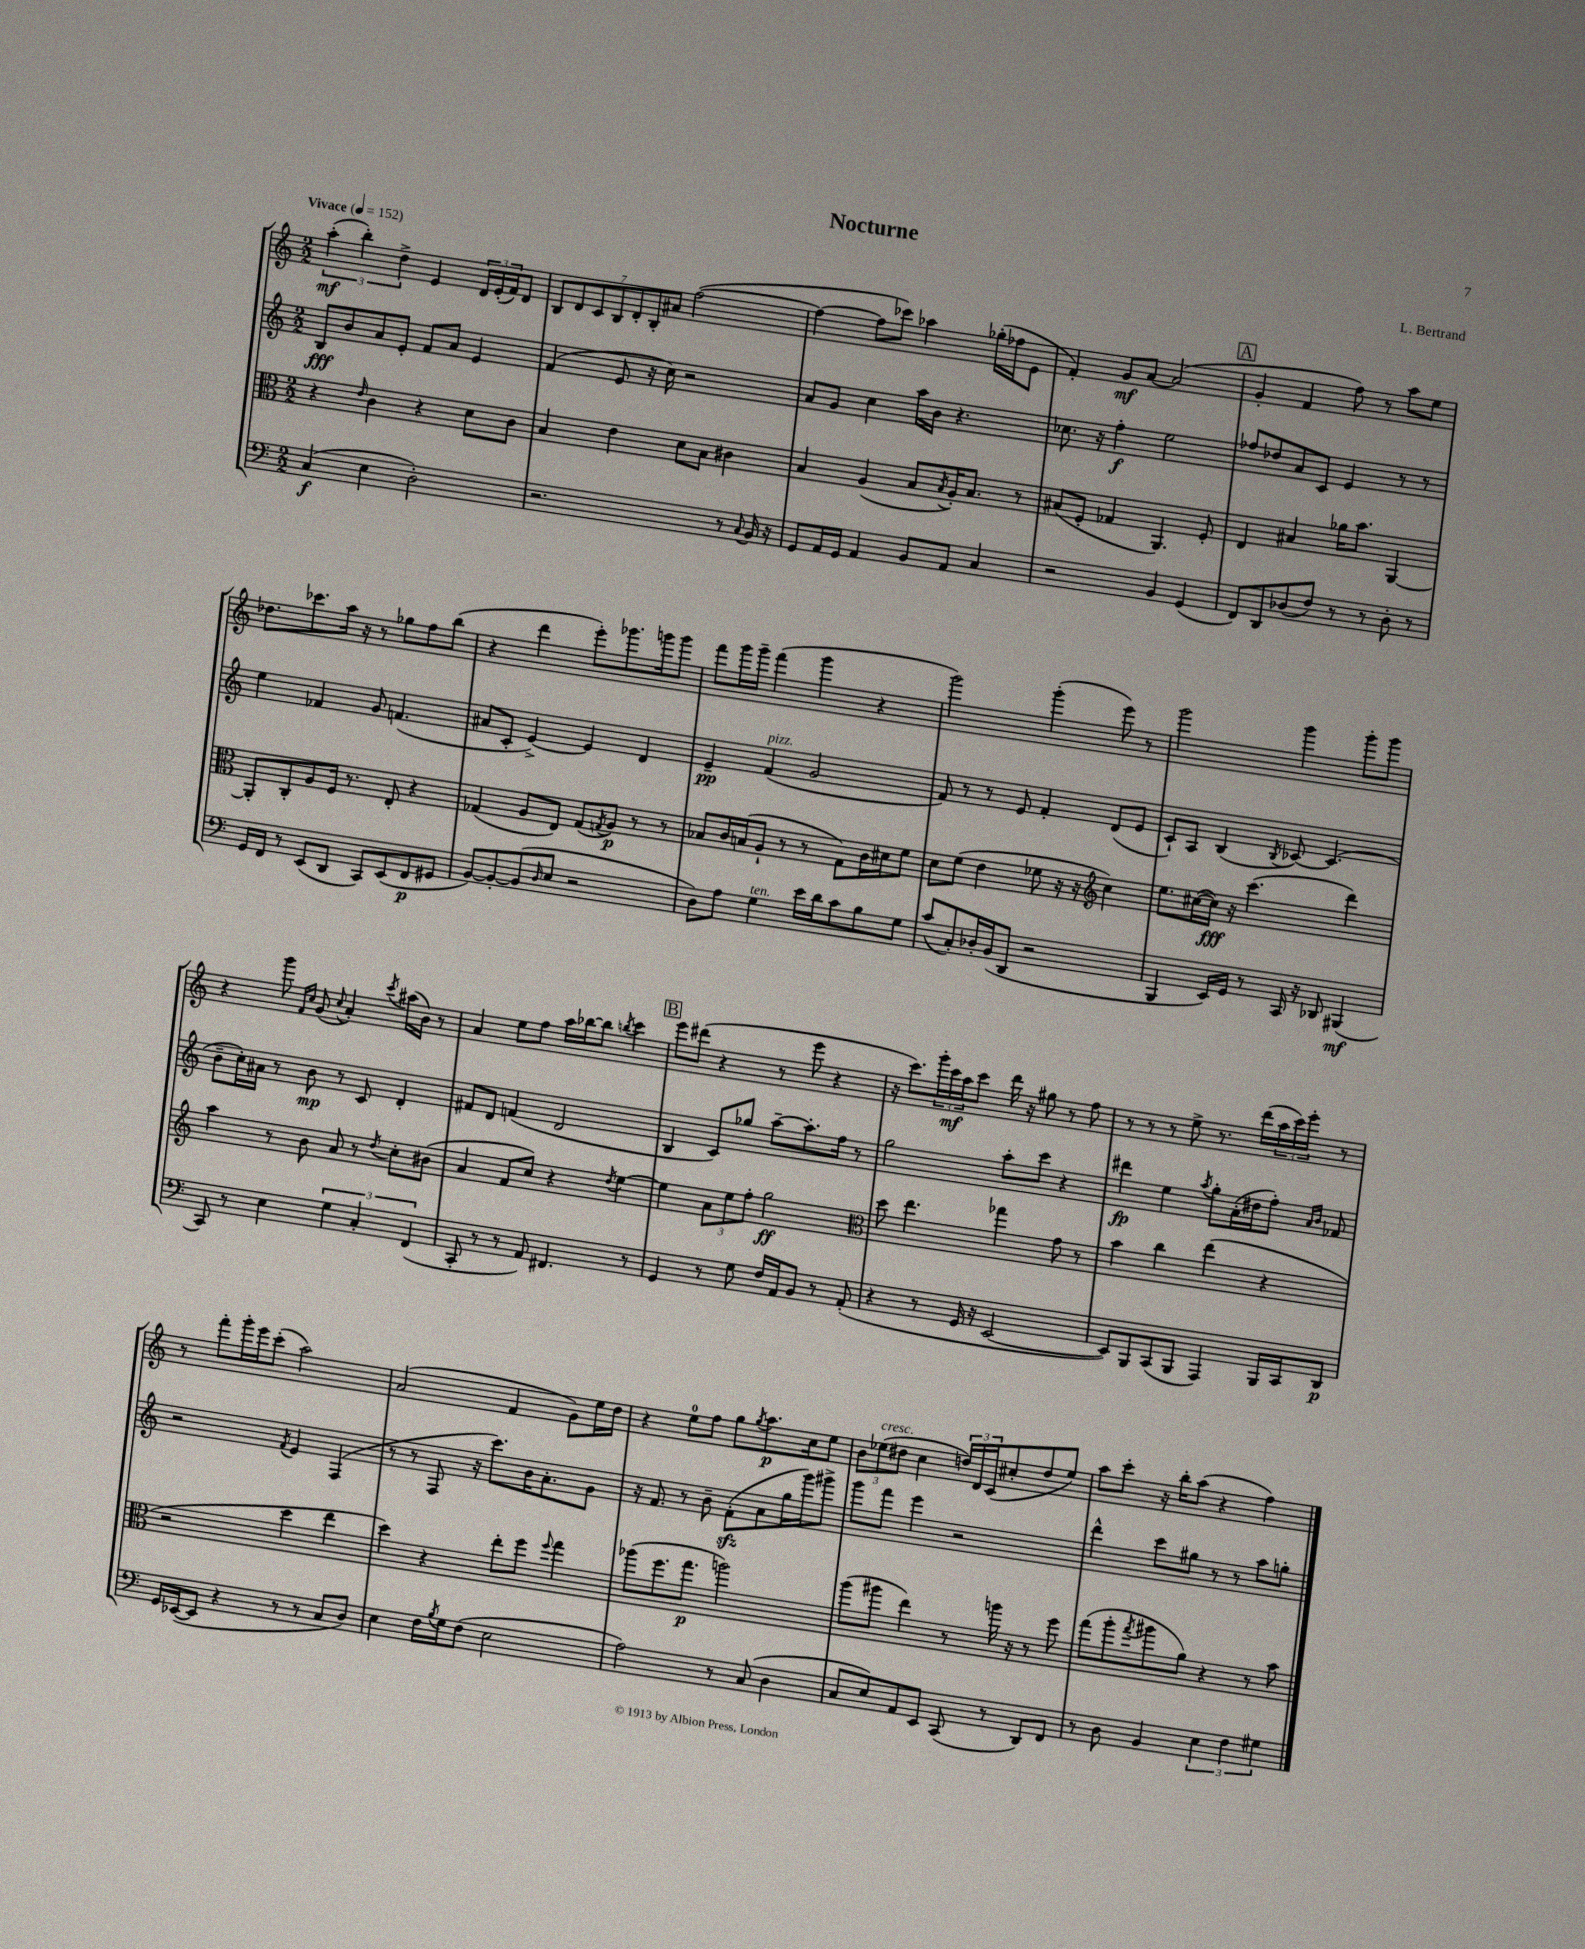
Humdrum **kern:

**kern	**dynam	**kern	**dynam	**kern	**dynam	**kern	**dynam
*part4	*part4	*part3	*part3	*part2	*part2	*part1	*part1
*staff4	*staff4	*staff3	*staff3	*staff2	*staff2	*staff1	*staff1
*clefF4	*	*clefC3	*	*clefG2	*	*clefG2	*
*k[]	*	*k[]	*	*k[]	*	*k[]	*
*M2/2	*	*M2/2	*	*M2/2	*	*M2/2	*
*MM152	*	*MM152	*	*MM152	*	*MM152	*
=1	=1	=1	=1	=1	=1	=1	=1
!	!	!	!	!	!	!LO:TX:a:B:t=Vivace	!
(4C/	f	4r	.	8B/L	fff	(6aa'\	mf
.	.	.	.	8b/	.	.	.
.	.	.	.	.	.	6bb'\)	.
.	.	16qqe/	.	.	.	.	.
4E\	.	4c\	.	8a/	.	.	.
.	.	.	.	.	.	6dd^\	.
.	.	.	.	8e'/J	.	.	.
2D'\)	.	4r	.	8f/L	.	4e/	.
.	.	.	.	8a/J	.	.	.
.	.	8d\L	.	4e/	.	24d/LL	.
.	.	.	.	.	.	(24e'/	.
.	.	.	.	.	.	24f/J)	.
.	.	8c\J	.	.	.	8d/J	.
=2	=2	=2	=2	=2	=2	=2	=2
2.r	.	4B/	.	(4f/	.	14B/L	.
.	.	.	.	.	.	14d/	.
.	.	.	.	.	.	14c/	.
.	.	.	.	.	.	14B/	.
.	.	4e\	.	8e/	.	.	.
.	.	.	.	.	.	14d'/	.
.	.	.	.	.	.	14B'/	.
.	.	.	.	16r	.	.	.
.	.	.	.	.	.	14a#X/J	.
.	.	.	.	16cc\)	.	.	.
.	.	8d\L	.	2r	.	([2ff\	.
.	.	8B\J	.	.	.	.	.
8r	.	4c#X\	.	.	.	.	.
8qqC/	.	.	.	.	.	.	.
16BB/	.	.	.	.	.	.	.
16r	.	.	.	.	.	.	.
=3	=3	=3	=3	=3	=3	=3	=3
8GG/L	.	4B/	.	8a/L	.	4ff\_	.
16AA/L	.	.	.	8g/J	.	.	.
16GG/JJ	.	.	.	.	.	.	.
4AA/	.	(4A/	.	4cc\	.	8ff\L]	.
.	.	.	.	.	.	8ccc-X\J)	.
8BB/L	.	8B/L	.	16aa\LL	.	4aa-X\	.
.	.	.	.	16b\JJ	.	.	.
.	.	8qB/	.	.	.	.	.
8AA/J	.	16A'/K)	.	4.r	.	.	.
.	.	8.B/J	.	.	.	.	.
4C/	.	.	.	.	.	(16gg-X'\LL	.
.	.	.	.	.	.	16ff-X\J	.
.	.	8r	.	.	.	8e\J	.
=4	=4	=4	=4	=4	=4	=4	=4
2r	.	(8B#X/L	.	8.cc-X\	.	4f'/)	.
.	.	8F'/J	.	.	.	.	.
.	.	.	.	16r	.	.	.
.	.	4G-X/	.	4ff'\	f	8g/L	mf
.	.	.	.	.	.	[8a/J	.
4BB/	.	4.AA/)	.	2ee\	.	(2a/]	.
(4GG/	.	.	.	.	.	.	.
.	.	8F'/	.	.	.	.	.
!!LO:REH:place=s1:t=A
=5	=5	=5	=5	=5	=5	=5	=5
8FF/L)	.	4E/	.	8ff-X/L	.	4g'/	.
8DD/	.	.	.	8dd-X/	.	.	.
(8D-X/	.	4B#X/	.	8a/	.	4f/	.
8F/J)	.	.	.	8c/J	.	.	.
8r	.	16a-X\KL	.	4e/	.	8ff\)	.
.	.	8.b\J	.	.	.	.	.
8r	.	.	.	.	.	8r	.
8D-'\	.	[4AA/	.	8r	.	8aa\L	.
8r	.	.	.	8r	.	8ee\J	.
!!LO:LB:g=z
=6	=6	=6	=6	=6	=6	=6	=6
16GG/LL	.	8AA'/L]	.	4ee\	.	8.dd-X\L	.
16FF/JJ	.	.	.	.	.	.	.
8r	.	8C'/	.	.	.	.	.
.	.	.	.	.	.	8.ccc-X\	.
(8EE/L	.	8A/	.	4f-X/	.	.	.
8DD/J	.	16F/Jk	.	.	.	16aa\Jk	.
.	.	8.r	.	.	.	16r	.
8CC/L)	.	.	.	8g/	.	8r	.
(8EE/	.	8E'/	.	(4.fn/	.	8gg-X\L	.
8FF/	p	4r	.	.	.	8ff\	.
8GG#X/J	.	.	.	.	.	(8bb\J	.
=7	=7	=7	=7	=7	=7	=7	=7
[8BB/L)	.	(4G-X/	.	8a#X/L	.	4r	.
8BB'/_	.	.	.	8c'/J	.	.	.
(8BB/]	.	8A/L	.	[4e^/)	.	4ddd\	.
16qqD/	.	.	.	.	.	.	.
8E/J	.	8E/J)	.	.	.	.	.
2r	.	(8G-/L	.	4e/]	.	8eee'\L)	.
.	.	8qGn/	.	.	.	.	.
.	.	8A/J)	p	.	.	8.ggg-X\	.
.	.	8r	.	4d/	.	.	.
.	.	.	.	.	.	16gggn\k	.
.	.	8r	.	.	.	8ggg\J	.
=8	=8	=8	=8	=8	=8	=8	=8
8D\L)	.	8B-X/L	.	4e~/	pp	8fff\L	.
8A\J	.	16c/L	.	.	.	16ggg\L	.
.	.	(16Bn/J	.	.	.	16ggg~\JJ	.
!	!	!	!	!LO:TX:a:i:t=pizz.	!	!	!
!LO:TX:a:i:t=ten.	!	!	!	!	!	!	!
4G\	.	8A`/J	.	(4f/	.	(4fff\	.
.	.	8r	.	.	.	.	.
16e\LL	.	8r	.	2g/	.	4ggg\	.
16d\J	.	.	.	.	.	.	.
8c\	.	8G\L)	.	.	.	.	.
8B\	.	16c\L	.	.	.	4r	.
.	.	16d#X\J	.	.	.	.	.
8G\J	.	8f\J	.	.	.	.	.
=9	=9	=9	=9	=9	=9	=9	=9
(8c/L	.	8d\L	.	8f/)	.	2ggg\)	.
8C'/)	.	(8f\J	.	8r	.	.	.
16D-X'/L	.	4e\	.	8r	.	.	.
(16BB/J	.	.	.	.	.	.	.
8DD/J	.	.	.	8e/	.	.	.
2r	.	8f-X\	.	4f'/	.	(4ggg'\	.
.	.	16r	.	.	.	.	.
.	.	16r	.	.	.	.	.
*	*	*clefG2	*	*	*	*	*
.	.	4cc\)	.	(8d/L	.	8eee\)	.
.	.	.	.	8e/J	.	8r	.
=10	=10	=10	=10	=10	=10	=10	=10
4BBB/	.	8.ee\L	.	8c`/L)	.	2ggg\	.
.	.	.	.	8A/J	.	.	.
.	.	([16cc#X\L	.	.	.	.	.
16EE/LL)	.	16cc#\JJ])	fff	(4B/	.	.	.
16GG/JJ	.	16r	.	.	.	.	.
8r	.	(4.ccc\	.	.	.	.	.
.	.	.	.	8qB/	.	.	.
16CC/	.	.	.	[8c-X/)	.	4ggg\	.
16r	.	.	.	.	.	.	.
8DD-X/	.	.	.	(4.c-/]	.	.	.
(4BBB#X/	mf	4ddd\)	.	.	.	8ggg'\L	.
.	.	.	.	.	.	8ggg\J	.
!!LO:LB:g=z
=11	=11	=11	=11	=11	=11	=11	=11
8CC/)	.	4aa\	.	8b~\L	.	4r	.
8r	.	.	.	16cc'\L)	.	.	.
.	.	.	.	16a#X\JJ	.	.	.
4E\	.	8r	.	8r	.	8ggg\	.
.	.	.	.	.	.	16qqf/LL	.
.	.	.	.	.	.	16qqcc/JJ	.
.	.	8b\	.	8b\	mp	(8g/	.
.	.	.	.	.	.	8qqcc/	.
6G\	.	8a/	.	8r	.	4a'/)	.
.	.	8r	.	8c/	.	.	.
6C'/	.	.	.	.	.	.	.
.	.	8qdd/	.	.	.	8qccc/	.
.	.	8cc'\L	.	4d'/	.	(16aa#X\LL	.
.	.	.	.	.	.	16b\JJ)	.
(6FF/	.	.	.	.	.	.	.
.	.	(8b#X\J	.	.	.	8r	.
=12	=12	=12	=12	=12	=12	=12	=12
8CC'/	.	4a/	.	8f#X/L	.	4a/	.
8r	.	.	.	8d/J	.	.	.
8r	.	8f/L	.	(4fn/	.	8ee\L	.
8AA/)	.	8cc/J)	.	.	.	8ff\J	.
4.FF#X/	.	4r	.	2d/	.	16aa\LL	.
.	.	.	.	.	.	[16bb-X\J	.
.	.	.	.	.	.	8bb-\J]	.
.	.	8qdd/	.	.	.	8qbbn/	.
.	.	[4ee\	.	.	.	4ccc\	.
8r	.	.	.	.	.	.	.
!!LO:REH:place=s1:t=B
=13	=13	=13	=13	=13	=13	=13	=13
4GG/	.	4ee\]	.	4B/	.	8eee\L	.
.	.	.	.	.	.	(8ddd#X\J	.
8r	.	12a\L	.	8c/L)	.	4r	.
.	.	12ee\	.	.	.	.	.
8G\	.	.	.	8gg-X/J	.	.	.
.	.	12ff'\J	.	.	.	.	.
16F/LL	.	2gg\	ff	[8aa~\L	.	8r	.
16AA/J	.	.	.	.	.	.	.
8BB/J	.	.	.	8.aa'\]	.	8eee\	.
8r	.	.	.	.	.	4r	.
.	.	.	.	16ff\Jk	.	.	.
(8AA'/	.	.	.	8r	.	.	.
=14	=14	=14	=14	=14	=14	=14	=14
*	*	*clefC3	*	*	*	*	*
4r	.	8dd\	.	2gg\	.	16r	.
.	.	.	.	.	.	8.ccc\L)	.
.	.	4.ee\	.	.	.	.	.
8r	.	.	.	.	.	24ggg'\L	.
.	.	.	.	.	.	24ccc\	mf
.	.	.	.	.	.	24aa\J	.
16GG/	.	.	.	.	.	8ccc\J	.
16r	.	.	.	.	.	.	.
[2EE/	.	4gg-X\	.	8aa'\L	.	16ddd\	.
.	.	.	.	.	.	16r	.
.	.	.	.	8ccc\J	.	8gg#X\	.
.	.	8g\	.	4r	.	8r	.
.	.	8r	.	.	.	8ff\	.
=15	=15	=15	=15	=15	=15	=15	=15
8EE/L])	.	4b\	.	4ddd#X\	fp	8r	.
8BBB/	.	.	.	.	.	8r	.
(8CC/	.	4cc\	.	4ee\	.	8r	.
8BBB/J	.	.	.	.	.	8ee^\	.
.	.	.	.	8qaa/	.	.	.
4AAA/)	.	(4ee\	.	8gg'\L	.	8.r	.
.	.	.	.	(16a'\L	.	.	.
.	.	.	.	16dd#X\J	.	(16ddd\LL	.
16BBB/LL	.	4r	.	8ff'\J)	.	24aa\	.
.	.	.	.	.	.	24ccc\)	.
16CC/J	.	.	.	.	.	.	.
.	.	.	.	.	.	24eee'\JJ	.
.	.	.	.	16qqa/LL	.	.	.
.	.	.	.	16qqb/JJ	.	.	.
8DD/J	p	.	.	8f-X/	.	8r	.
!!LO:LB:g=z
=16	=16	=16	=16	=16	=16	=16	=16
16GG/LL	.	2r	.	2r	.	8r	.
([16EE-X/J	.	.	.	.	.	.	.
8EE-/J]	.	.	.	.	.	8fff'\L	.
4r	.	.	.	.	.	16ggg'\L	.
.	.	.	.	.	.	16eee\J	.
.	.	.	.	.	.	(8ccc'\J	.
.	.	.	.	8qf/	.	.	.
8r	.	4dd\	.	4e/	.	2aa\)	.
8r	.	.	.	.	.	.	.
8C/L	.	4ee\	.	(4F/	.	.	.
8D/J)	.	.	.	.	.	.	.
=17	=17	=17	=17	=17	=17	=17	=17
4E\	.	4dd\)	.	8r	.	(2a/	.
.	.	.	.	8r	.	.	.
16F\LL	.	4r	.	8F/	.	.	.
8qB/	.	.	.	.	.	.	.
16G\J	.	.	.	.	.	.	.
(8F\J	.	.	.	16r	.	.	.
.	.	.	.	8.ccc\L)	.	.	.
2E\	.	8ee'\L	.	.	.	4f/	.
.	.	8ff\J	.	16b\K	.	.	.
.	.	.	.	8.a'\	.	.	.
.	.	8qqff/	.	.	.	.	.
.	.	4gg\	.	.	.	8g\L)	.
.	.	.	.	8g\J	.	16ee\L	.
.	.	.	.	.	.	16dd\JJ	.
=18	=18	=18	=18	=18	=18	=18	=18
2A\)	.	(8aa-X\L	.	16r	.	4r	.
.	.	.	.	8.f/	.	.	.
.	.	8.ff\	.	.	.	.	.
.	.	.	.	8r	.	8ee\L	.
.	.	8.gg\J	p	.	.	.	.
.	.	.	.	8b~\	.	8ff\J	.
8r	.	2aan\)	.	(8fzz'\L	.	8gg\L	.
.	.	.	.	.	.	8qgg/	.
(8C/	.	.	.	8a\	.	8.aa\	p
4D\	.	.	.	16gg\L	.	.	.
.	.	.	.	16ggg\J)	.	16cc\k	.
.	.	.	.	8ggg#X^\J	.	8ee\J	.
=19	=19	=19	=19	=19	=19	=19	=19
8C/L	.	(8aa\L	.	8ggg\L	.	12b\L	.
!	!	!	!	!	!	!LO:TX:a:i:t=cresc.	!
.	.	.	.	.	.	(12ee-X\	.
8E/)	.	8aa#X\J	.	8fff\J	.	.	.
.	.	.	.	.	.	12dd#X\J	.
8AA/	.	4ee\)	.	4eee\	.	4cc\	.
8EE/J	.	.	.	.	.	.	.
(8CC/	.	8r	.	2r	.	24ddn/LL)	.
.	.	.	.	.	.	24d/	.
.	.	.	.	.	.	(24c/J	.
8r	.	16aan\	.	.	.	8cc#X'/	.
.	.	16r	.	.	.	.	.
8DD/L)	.	8r	.	.	.	8dd/	.
8FF/J	.	8ff\	.	.	.	8ee-/J)	.
=20	=20	=20	=20	=20	=20	=20	=20
8r	.	(8gg\L	.	4ddd^^\	.	8aa\L	.
8D\	.	8aa'\	.	.	.	8ccc'\J	.
.	.	8qgg/	.	.	.	.	.
4BB/	.	8aa#X\	.	8ccc\L	.	16r	.
.	.	.	.	.	.	16bb'\KL	.
.	.	8a\J)	.	8gg#X\J	.	(8aa\J	.
6E\	.	4r	.	8r	.	4r	.
.	.	.	.	8r	.	.	.
6F\	.	.	.	.	.	.	.
.	.	8r	.	8aa\L	.	4ff\)	.
6G#X\	.	.	.	.	.	.	.
.	.	8b\	.	8ggn'\J	.	.	.
==	==	==	==	==	==	==	==
*-	*-	*-	*-	*-	*-	*-	*-
